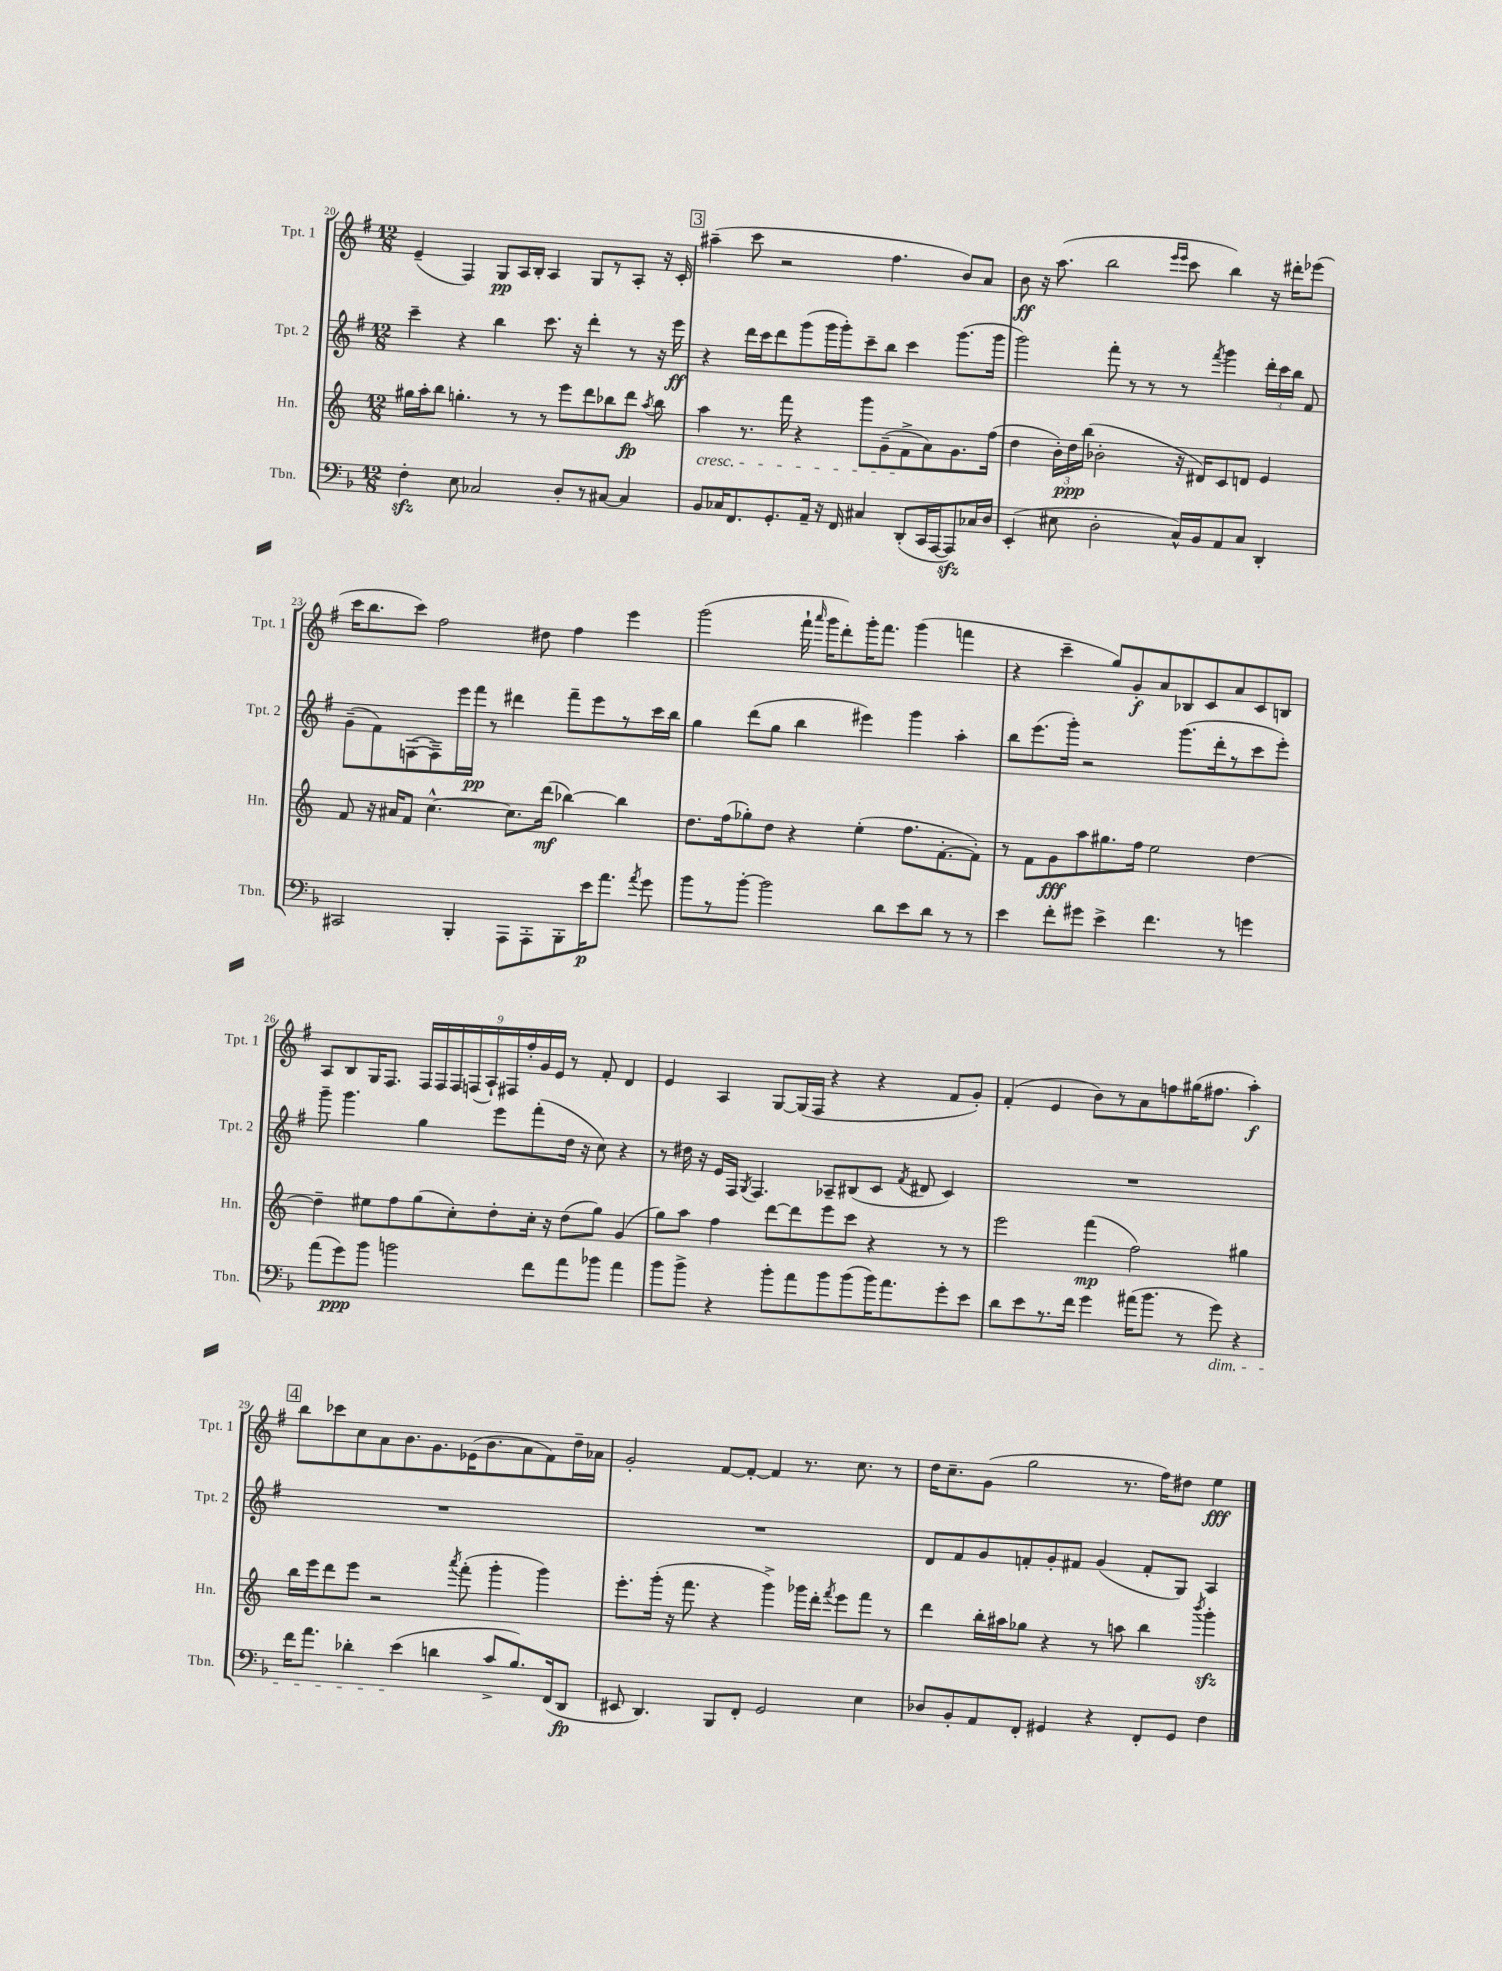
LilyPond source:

<<
\new StaffGroup <<
\new Staff = "s0" \with { instrumentName = "Tpt. 1" shortInstrumentName = "Tpt. 1" } {
    \clef treble \key g \major \numericTimeSignature \time 12/8
    \autoBeamOff e'4--( fis4) g8[\pp a16 b16]-. a4 g8[ r8 a8]-. r16 c'16-. |
    \mark \markup { \box "3" } ais''4--( c'''8 r2 fis''4. b'8[) a'8] |
    b'8\ff r16 a''8.( b''2 \grace { e'''16[ e'''16] } c'''8 b''4) r16 dis'''16[-. ees'''8]( |
    c'''16[ b''8. c'''8]) fis''2 dis''8 fis''4 e'''4 |
    g'''2( fis'''16-! \grace { a'''16 } g'''16[ d'''8-.) g'''16-. fis'''8.] g'''4( f'''4 |
    r4 c'''4-- g''8[) g'8-.\f a'8 bes8 c'8 a'8 c'8 b8] |
    a8[ b8 g16 fis8.] \tuplet 9/8 { fis16[ fis16 fis16 f16( a16-!) fis16 fis''16-. g'16 e'16] } r8 fis'8-. d'4 |
    e'4 a4 g8[~ g16( fis16] r4 r4 fis'8[ g'8]-.) |
    fis'4-.( e'4 b'8[) r8 a'8 f''8 gis''16( fis''8.] a''4-.\f) |
    \mark \markup { \box "4" } b''8[ ces'''8 c''8 a'8 b'8. g'8. ees'16( b'8. a'8 fis'8) d''16-- aes'16] |
    g'2-. fis'8[~ fis'8]~-. fis'4 r8. c''8. r8 |
    d''16[ c''8.-- g'8]( g''2 r8. fis''16[) dis''8] e''4\fff \bar "|." |
}
\new Staff = "s1" \with { instrumentName = "Tpt. 2" shortInstrumentName = "Tpt. 2" } {
    \clef treble \key g \major \numericTimeSignature \time 12/8
    \autoBeamOff c'''4-- r4 b''4 c'''8. r16 d'''4-. r8 r16 e'''16\ff |
    \mark \markup { \box "3" } r4 d'''16[ c'''16 d'''8 g'''8( g'''16 g'''16-.) c'''8-- b''8] c'''4 g'''8.[( g'''16] |
    g'''2) fis'''8-. r8 r8 r8 \acciaccatura { fis'''8 } g'''4 \tuplet 3/2 { d'''16[-. c'''16 b''16] } fis'8 |
    g'8[--( fis'8) f8~( f8--) e'''16 fis'''16]\pp r8 dis'''4 fis'''8[-- e'''8 r8 c'''16 b''16] |
    g''4 d'''8[( g''8] b''4 eis'''4) g'''4 a''4-. |
    b''8[ e'''8.( g'''16]-.) r2 g'''8.[( d'''16-. r8 c'''8 e'''8]-.) |
    g'''8-- g'''4. g''4 e'''8[ fis'''8-.( d''16] r16 c''8) r4 |
    r8 dis''16 r16 e'16[ fis16] \acciaccatura { g8 } fis4. aes8[-- bis8( c'8] \acciaccatura { fis'8 } dis'8 c'4) |
    R1. |
    \mark \markup { \box "4" } R1. |
    R1. |
    d'8[ fis'8 g'8 f'8-. g'8-. fis'8] g'4( fis'8[-. g8]) a4 \bar "|." |
}
\new Staff = "s2" \with { instrumentName = "Hn." shortInstrumentName = "Hn." } {
    \clef treble \key c \major \numericTimeSignature \time 12/8
    \autoBeamOff gis''16[ a''16-. b''8] g''4.-. r8 r8 e'''8[ d'''8 bes''8 d'''8]\fp \acciaccatura { a''8 } bes''8 |
    \mark \markup { \box "3" } a''4\cresc r8. f'''16 r4 g'''8[ g'8--( f'8->\! a'8) g'8. f''16]( |
    d''4 \tuplet 3/2 { b'16[-.) d''16\ppp b''16]( } bes'2-. r16 dis'16[) c'8 d'8] e'4 |
    f'8 r16 ais'16[ f'8] c''4.~-^ c''8.[ d'''16]\mf( bes''4~) bes''4 |
    d''8.[ f''16( ges''8-.) d''8] r4 e''4-.( f''8.[ f'8.~-. f'8]-.) |
    r8 f'8[ g'8\fff a''8 gis''8. f''16] e''2 d''4~ |
    d''4-- eis''8[ f''8 g''8( c''8-.) d''8-. c''16]-. r16 d''8[( g''8]) g'4( |
    g''8[) a''8] f''4 d'''8[~ d'''8 e'''8 c'''8] r4 r8 r8 |
    e'''2 f'''4\mp( f''2) gis''4 |
    \mark \markup { \box "4" } b''16[ e'''16 d'''8 e'''8] r2 \acciaccatura { a'''8 } f'''8-.( g'''4-. g'''4) |
    e'''8.[-. g'''16]-.( r16 f'''8. r4 g'''4->) ges'''16[ d'''16]-. \acciaccatura { f'''8 } e'''8[ f'''8] r8 |
    d'''4 b''16[-. ais''16 ges''8] r4 r8 a''8 b''4 \acciaccatura { b'''8 } g'''4-.\sfz \bar "|." |
}
\new Staff = "s3" \with { instrumentName = "Tbn." shortInstrumentName = "Tbn." } {
    \clef bass \key f \major \numericTimeSignature \time 12/8
    \autoBeamOff f4-.\sfz e8 ces2 d8[-. r8 cis8]~ cis4 |
    \mark \markup { \box "3" } bes,8[ ces16 f,8. g,8.-. a,16]-- r16 f,16 cis4 d,8[-.( c,16 a,,16~ a,,8\sfz) ces16 d16] |
    e,4-.( eis8 d2-. c16[-^) bes,16 a,8 c8] d,4-. |
    cis,2 bes,,4-. a,,8[ a,,8-. bes,,8-. e'16\p a'8.] \acciaccatura { a'8 } g'8 |
    bes'8[ r8 bes'8]~-. bes'2 d'8[ e'8 d'8] r8 r8 |
    e'4 f'8[-. gis'8] e'4-> f'4. r8 g'4 |
    a'8[( g'8\ppp) bes'8] b'2 f'8[ a'8 bes'8] a'4 |
    bes'8[ bes'8]-> r4 bes'8[-. a'8 bes'8 bes'8( bes'16) a'8. g'8-. e'8] |
    d'8[ e'8 r8. f'16] g'4 ais'16[( bes'8.] r8 g'8\dim) r4 |
    \mark \markup { \box "4" } f'16[ a'8.] des'4-. e'4\!( d'4 c'8[-> bes8.) f,16( d,8]\fp |
    eis,8 d,4.) bes,,8[ f,8]-. g,2 e4 |
    des8[ bes,8-. a,8 f,8]-. gis,4 r4 f,8[-. gis,8] f4 \bar "|." |
}
>>
>>
\layout { \context { \Score currentBarNumber = #20 } }
